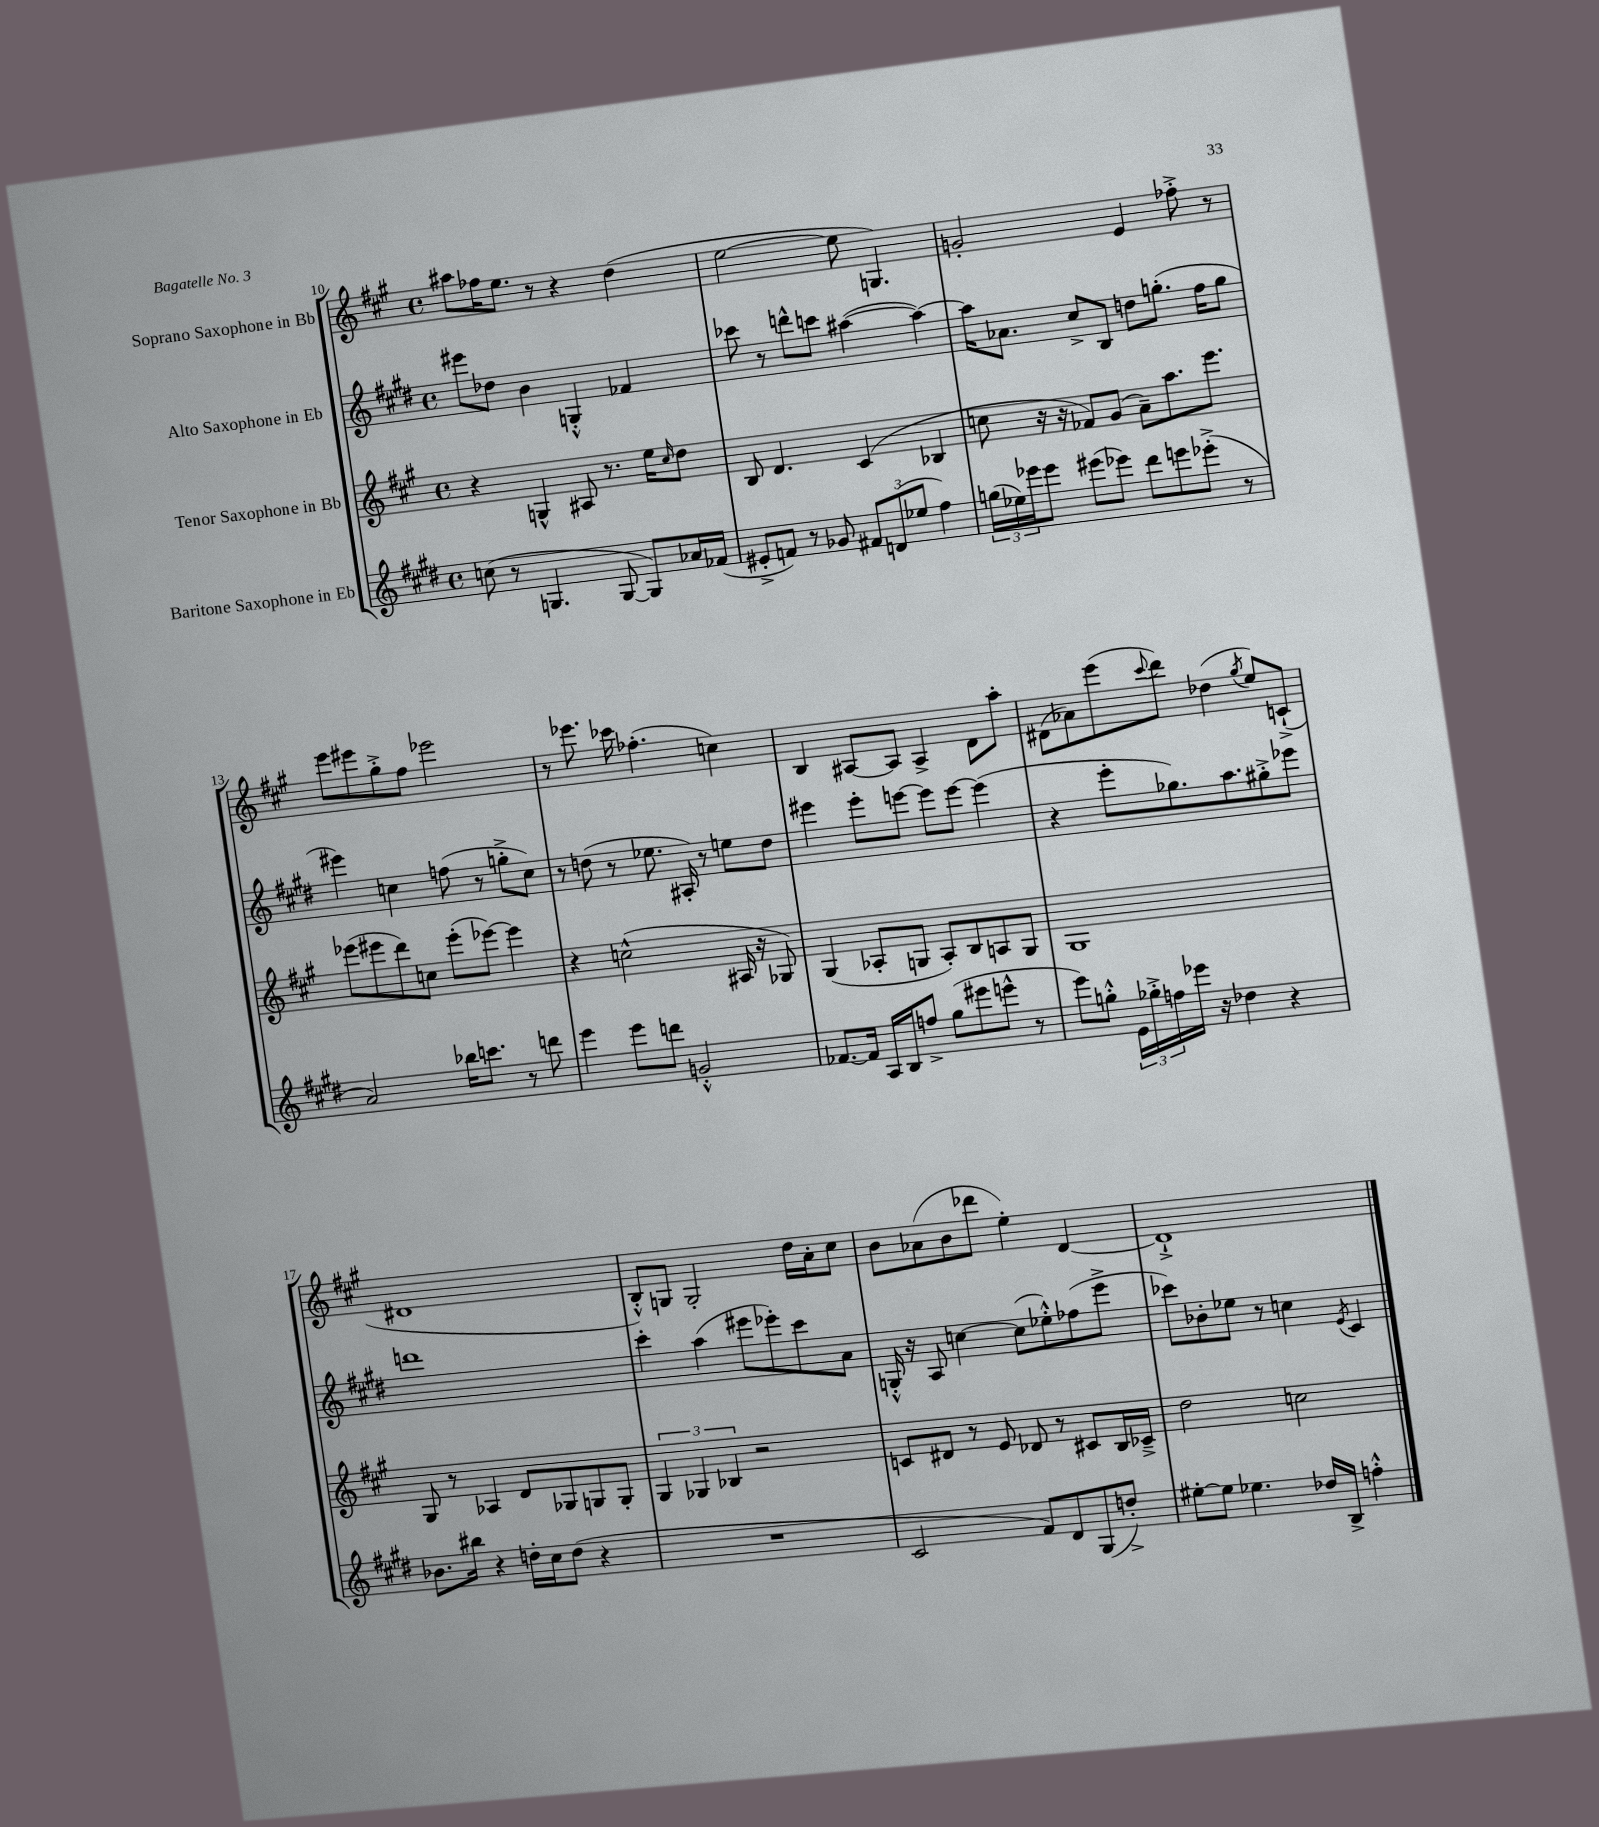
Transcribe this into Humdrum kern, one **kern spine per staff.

**kern	**kern	**kern	**kern
*staff4	*staff3	*staff2	*staff1
*clefG2	*clefG2	*clefG2	*clefG2
*k[f#c#g#d#]	*k[f#c#g#]	*k[f#c#g#d#]	*k[f#c#g#]
*M4/4	*M4/4	*M4/4	*M4/4
*met(c)	*met(c)	*met(c)	*met(c)
(8cc	4r	8eee#	8aa#
8r	.	8dd-	16ff-
.	.	.	8.ee
4.G	4G^^	4b	.
.	.	.	8r
.	8A#	4G'^^	4r
[8G	8.r	.	.
8G])	.	4f-	(4dd
.	16ee	.	.
.	16qqcc#	.	.
16a-	8dd	.	.
(16f-	.	.	.
=	=	=	=
8e#'^	8B	8ccc-	[2ee
8f)	4.d	8r	.
8r	.	8ddd^^	.
8g-	.	8ccc	.
12f#	(4c#	([4aa#	8ee]
(12d	.	.	.
.	.	.	4.G)
12ee-	.	.	.
4ff#)	4B-	4aa#_)	.
=	=	=	=
(24gg	8cc	16aa#]	2g'
24ee-)	.	.	.
.	.	8.a-	.
24eee-	.	.	.
8eee-	16r	.	.
.	16r	.	.
(8eee#	8f-)	8cc#^	.
8eee-)	(8g#	8B	.
8ddd#	8a~)	8dd	4e
8eee	8.aa	(8.gg'	.
(8eee-'^	.	.	8ff-'^
.	8.eee	16ff#	.
8r	.	8gg	8r
=	=	=	=
2a)	(8eee-	4eee#)	8eee
.	8eee#	.	8eee#
.	8ddd)	4cc	8gg#'^
.	8cc	.	8ff#
16bb-	(8eee#'	(8ff	2eee-
8.ccc	.	.	.
.	[8eee-)	8r	.
8r	4eee-]	8gg'^	.
8ddd	.	8cc)	.
=	=	=	=
4eee	4r	8r	8r
.	.	(8dd	8.eee-
8eee	(2cc^^	8r	.
.	.	.	16ccc-
8ddd	.	8.ee-	(4.ff-'
2g'^^	.	.	.
.	.	16A#')	.
.	.	8r	.
.	16A#	8ee	4cc)
.	16r	.	.
.	8G-)	8dd	.
=	=	=	=
[8.f-	(4G#	4eee#	4B
16f-]	.	.	.
16A	8A-'	8eee#'	[8A#
16B	.	.	.
8ff^	8G	[8eee	8A#]
(8gg#	8A-')	8eee]	4A#^
8eee#	8B	[8eee	.
8eee^^	8A	(4eee]	8d
8r	8G	.	8aa'
=	=	=	=
8eee)	1G#	4r	(8d#
8gg'^^	.	.	8a-)
24e	.	8eee'	(8eee
24gg-'^	.	.	.
24ff	.	.	.
.	.	.	8qqccc#
16eee-	.	8.gg-)	8ddd)
16r	.	.	.
4dd-	.	.	(4dd-
.	.	8.aa	.
.	.	.	8qgg#
4r	.	8gg#'^	8ee)
.	.	8eee-	(8c`^
=	=	=	=
8.b-	8G#	1ddd	1d#
.	8r	.	.
16bb#	.	.	.
4r	4A-	.	.
16dd'	8d	.	.
16cc#	.	.	.
(8dd	8G-	.	.
4r	8G	.	.
.	8G'	.	.
=	=	=	=
1r	6G#	4ccc#'	8B'^^)
.	.	.	8G
.	6G-	.	.
.	.	(4aa	2G'
.	6B-	.	.
.	2r	8eee#	.
.	.	8eee-')	.
.	.	8ccc#	16dd
.	.	.	16a'
.	.	8a	8cc#
=	=	=	=
2c#	8c	16G'^^	8b
.	.	16r	.
.	8d#	8A	(8a-
.	8r	[4cc	8b
.	8e	.	8ddd-
8f#)	8d-	(8cc]	4ee')
8d#	8r	8ee-'^^)	.
(8G#	8c#	(8ff-	[4d
8dd'^)	16B	8eee^	.
.	16c-~^	.	.
=	=	=	=
[8ee#'	2dd	8ccc-)	1d`^]
8ee#]	.	8b-'	.
4.ee-	.	8ee-	.
.	.	8r	.
.	2cc	4cc	.
16dd-	.	.	.
16B^	.	.	.
.	.	8qe	.
4ff'^^	.	4c#	.
==	==	==	==
*-	*-	*-	*-
